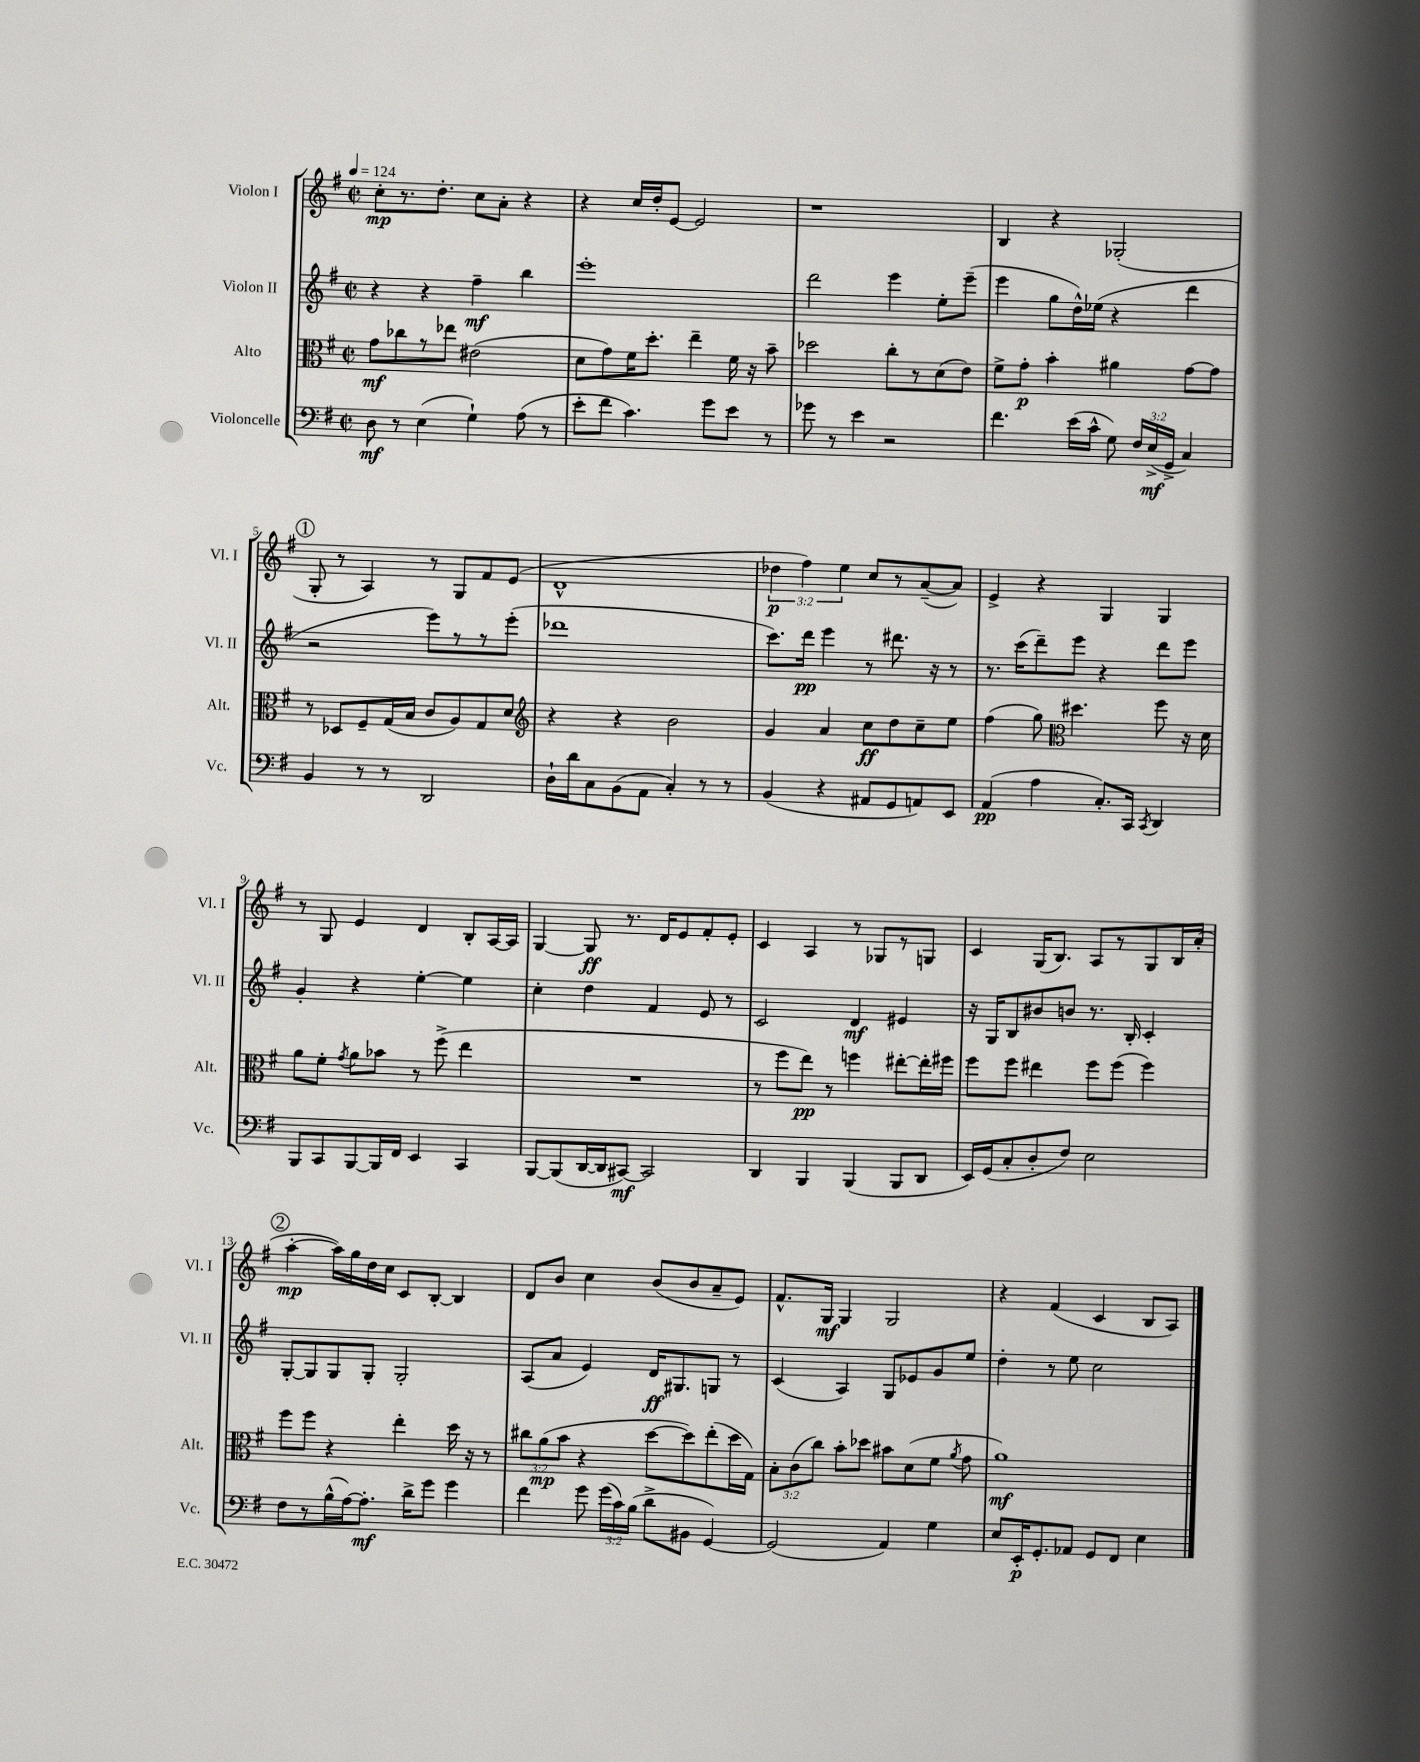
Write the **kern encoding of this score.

**kern	**dynam	**kern	**dynam	**kern	**dynam	**kern	**dynam
*part4	*part4	*part3	*part3	*part2	*part2	*part1	*part1
*staff4	*staff4	*staff3	*staff3	*staff2	*staff2	*staff1	*staff1
*I"Violoncelle	*	*I"Alto	*	*I"Violon II	*	*I"Violon I	*
*I'Vc.	*	*I'Alt.	*	*I'Vl. II	*	*I'Vl. I	*
*clefF4	*	*clefC3	*	*clefG2	*	*clefG2	*
*k[f#]	*	*k[f#]	*	*k[f#]	*	*k[f#]	*
*M2/2	*	*M2/2	*	*M2/2	*	*M2/2	*
*met(c|)	*	*met(c|)	*	*met(c|)	*	*met(c|)	*
*MM124	*	*MM124	*	*MM124	*	*MM124	*
=1	=1	=1	=1	=1	=1	=1	=1
8D\	mf	8g\L	mf	4r	.	8cc'\L	mp
8r	.	8cc-X\	.	.	.	8.r	.
(4E\	.	8r	.	4r	.	.	.
.	.	.	.	.	.	8.dd'\J	.
.	.	8ee-X\J	.	.	.	.	.
4G`\)	.	(2e#X\	.	4ff#~\	mf	8cc\L	.
.	.	.	.	.	.	8a'\J	.
(8A\	.	.	.	4bb\	.	4r	.
8r	.	.	.	.	.	.	.
=2	=2	=2	=2	=2	=2	=2	=2
8e'\L	.	8d\L	.	1eee'	.	4r	.
8f#\J	.	8g\)	.	.	.	.	.
4.c\)	.	16f#\K	.	.	.	16cc/LL	.
.	.	8.dd'\J	.	.	.	16dd'/J	.
.	.	.	.	.	.	[8e/J	.
.	.	4ee~\	.	.	.	2e/]	.
8g\L	.	.	.	.	.	.	.
8e\J	.	16f#\	.	.	.	.	.
.	.	16r	.	.	.	.	.
8r	.	8b~\	.	.	.	.	.
=3	=3	=3	=3	=3	=3	=3	=3
8g-X\	.	2dd-X\	.	2ddd\	.	1r	.
8r	.	.	.	.	.	.	.
4e\	.	.	.	.	.	.	.
2r	.	8cc'\L	.	4eee\	.	.	.
.	.	8r	.	.	.	.	.
.	.	(8d\	.	8ee'\L	.	.	.
.	.	8e\J)	.	(8eee~\J	.	.	.
=4	=4	=4	=4	=4	=4	=4	=4
4.f#\	.	8f#^\L	.	4eee\	.	4B/	.
.	.	8g'\J	p	.	.	.	.
.	.	4b'\	.	8gg\L	.	4r	.
(16e\LL	.	.	.	16dd^^\L)	.	.	.
16c^^\JJ	.	.	.	(16ee-X\JJ	.	.	.
8G\)	.	4a#X\	.	4r	.	(2G-X'/	.
24F#/LL	.	.	.	.	.	.	.
(24E^/	mf	.	.	.	.	.	.
24GG^/JJ	.	.	.	.	.	.	.
4C/)	.	[8g\L	.	4ddd\	.	.	.
.	.	8g\J]	.	.	.	.	.
!!LO:LB:g=z
!!LO:REH:place=s1:t=1
=5	=5	=5	=5	=5	=5	=5	=5
4BB/	.	8r	.	2r	.	8G'/	.
.	.	8D-X/L	.	.	.	8r	.
8r	.	8F#~/	.	.	.	4A/)	.
8r	.	(16G/L	.	.	.	.	.
.	.	16B/JJ	.	.	.	.	.
2DD/	.	8c/L	.	8eee\L)	.	8r	.
.	.	8A/)	.	8r	.	8G/L	.
.	.	8G/	.	8r	.	8f#/	.
.	.	8d/J	.	(8eee'\J	.	(8e/J	.
=6	=6	=6	=6	=6	=6	=6	=6
*	*	*clefG2	*	*	*	*	*
16D`\LL	.	4r	.	1ddd-X	.	1d^^	.
16d\J	.	.	.	.	.	.	.
8C\	.	.	.	.	.	.	.
(8BB\	.	4r	.	.	.	.	.
8AA\J	.	.	.	.	.	.	.
4C'/)	.	2b\	.	.	.	.	.
8r	.	.	.	.	.	.	.
8r	.	.	.	.	.	.	.
=7	=7	=7	=7	=7	=7	=7	=7
(4BB/	.	4g/	.	8.ccc\L)	.	6dd-X\	p
.	.	.	.	.	.	6ff#\)	.
.	.	.	.	16ddd\Jk	pp	.	.
4r	.	4a/	.	4eee\	.	.	.
.	.	.	.	.	.	6ee\	.
8AA#X/L	.	8cc\L	ff	8r	.	8cc/L	.
8GG/	.	8dd\	.	8.ddd#X\	.	8r	.
8AAn/)	.	8cc~\	.	.	.	([8a~/	.
.	.	.	.	16r	.	.	.
8EE/J	.	8ee\J	.	8r	.	8a/J])	.
=8	=8	=8	=8	=8	=8	=8	=8
(4AA/	pp	(4ff#\	.	8.r	.	4e^/	.
.	.	.	.	(16ccc\KL	.	.	.
4A\	.	8gg\)	.	8ddd~\)	.	4r	.
*	*	*clefC3	*	*	*	*	*
.	.	4.dd#X\	.	8eee\J	.	.	.
8.C'/L)	.	.	.	4r	.	4G/	.
16CC/Jk	.	.	.	.	.	.	.
8qCC/	.	.	.	.	.	.	.
4DD/	.	8ff#\	.	8ddd\L	.	4G/	.
.	.	16r	.	8eee\J	.	.	.
.	.	16d\	.	.	.	.	.
!!LO:LB:g=z
=9	=9	=9	=9	=9	=9	=9	=9
8BBB/L	.	8a\L	.	4g'/	.	8r	.
8CC/	.	8f#'\J	.	.	.	8G/	.
.	.	8qg/	.	.	.	.	.
[8BBB/	.	8a\L	.	4r	.	4e/	.
16BBB/L]	.	8b-X\J	.	.	.	.	.
16FF#/JJ	.	.	.	.	.	.	.
4EE/	.	8r	.	[4ee'\	.	4d/	.
.	.	(8ff#^\	.	.	.	.	.
4CC/	.	4ee\	.	4ee\]	.	8B'/L	.
.	.	.	.	.	.	[16A/L	.
.	.	.	.	.	.	16A/JJ]	.
=10	=10	=10	=10	=10	=10	=10	=10
[8BBB/L	.	1r	.	4cc'\	.	[4G/	.
(8BBB/]	.	.	.	.	.	.	.
[16DD/L	.	.	.	4dd\	.	8G/]	ff
16DD/J]	.	.	.	.	.	.	.
[8CC#X/J)	mf	.	.	.	.	8.r	.
2CC#/]	.	.	.	4f#/	.	.	.
.	.	.	.	.	.	16d/KL	.
.	.	.	.	.	.	8e/	.
.	.	.	.	8e/	.	8f#'/	.
.	.	.	.	8r	.	8e'/J	.
=11	=11	=11	=11	=11	=11	=11	=11
4DD/	.	8r	.	2c/	.	4c/	.
.	.	8ff#\L	.	.	.	.	.
4BBB/	.	8ee\J)	pp	.	.	4A/	.
.	.	8r	.	.	.	.	.
(4BBB/	.	4ffn\	.	4d/	mf	8r	.
.	.	.	.	.	.	8G-X/L	.
8BBB/L	.	[8ee#X'\L	.	4e#X/	.	8r	.
8DD/J	.	16ee#'\L]	.	.	.	8Gn/J	.
.	.	16ff#X\JJ	.	.	.	.	.
=12	=12	=12	=12	=12	=12	=12	=12
16EE/LL)	.	8ff#\L	.	16r	.	4c/	.
(16GG/J	.	.	.	16G/KL	.	.	.
8C'/	.	8ff#\J	.	8B/	.	.	.
8D'/	.	4ee#X\	.	8b#X/	.	(16G/KL	.
.	.	.	.	.	.	8.B/J)	.
8F#/J)	.	.	.	8bn/J	.	.	.
2E\	.	8ff#\L	.	8.r	.	8A/L	.
.	.	(8ff#\J	.	.	.	8r	.
.	.	.	.	16B'/	.	.	.
.	.	4ff#\)	.	4c'/	.	8G/	.
.	.	.	.	.	.	16B/L	.
.	.	.	.	.	.	(16a'/JJ	.
!!LO:LB:g=z
!!LO:REH:place=s1:t=2
=13	=13	=13	=13	=13	=13	=13	=13
8F#\L	.	8ff#\L	.	[8G'/L	.	[4aa'\	mp
8r	.	8ff#\J	.	8G/]	.	.	.
(16B^^\L	.	4r	.	8G/	.	16aa\LL])	.
[16A\J)	.	.	.	.	.	16gg\	.
8.A'\J]	mf	.	.	8G'/J	.	16dd\	.
.	.	.	.	.	.	16cc\JJ	.
.	.	4ee'\	.	2G'/	.	8c/L	.
16d^\KL	.	.	.	.	.	.	.
8g\J	.	.	.	.	.	[8B'/J	.
4g\	.	16dd\	.	.	.	4B/]	.
.	.	16r	.	.	.	.	.
.	.	8r	.	.	.	.	.
=14	=14	=14	=14	=14	=14	=14	=14
4f#\	.	12cc#X\L	.	(8A/L	.	8d/L	.
.	.	(12a\	mp	.	.	.	.
.	.	.	.	8a/J	.	8b/J	.
.	.	12b\J	.	.	.	.	.
8g\	.	4r	.	4e/)	.	4cc\	.
(24g\LL	.	.	.	.	.	.	.
24c\)	.	.	.	.	.	.	.
(24B\JJ	.	.	.	.	.	.	.
8d^\L	.	[8dd\L	.	16d/KL	ff	(8b/L	.
.	.	.	.	8.G#X/	.	.	.
8BB#X\J	.	8dd\])	.	.	.	8b/	.
[4GG/)	.	(8ee'\	.	8Gn/J	.	8a~/	.
.	.	16dd\L	.	8r	.	8e/J)	.
.	.	16G\JJ)	.	.	.	.	.
=15	=15	=15	=15	=15	=15	=15	=15
(2GG/]	.	12B'\L	.	(4c/	.	8.f#^^/L	.
.	.	(12c\	.	.	.	.	.
.	.	12cc\J)	.	.	.	.	.
.	.	.	.	.	.	16G/Jk	mf
.	.	8b'\L	.	4A/)	.	4G/	.
.	.	8dd-X\J	.	.	.	.	.
4AA/)	.	8b#X\L	.	8G/L	.	2G/	.
.	.	(8d\	.	8e-X/	.	.	.
4G\	.	8f#\J	.	8g/	.	.	.
.	.	8qa/	.	.	.	.	.
.	.	8g\	.	8ee/J	.	.	.
=16	=16	=16	=16	=16	=16	=16	=16
8E/L	.	1a)	mf	4dd'\	.	4r	.
16EE'/K	p	.	.	.	.	.	.
8.GG'/	.	.	.	.	.	.	.
.	.	.	.	8r	.	(4f#/	.
8AA-X/J	.	.	.	8ee\	.	.	.
8GG/L	.	.	.	2cc\	.	4c/	.
8FF#/J	.	.	.	.	.	.	.
4E\	.	.	.	.	.	8B/L	.
.	.	.	.	.	.	8A/J)	.
==	==	==	==	==	==	==	==
*-	*-	*-	*-	*-	*-	*-	*-
